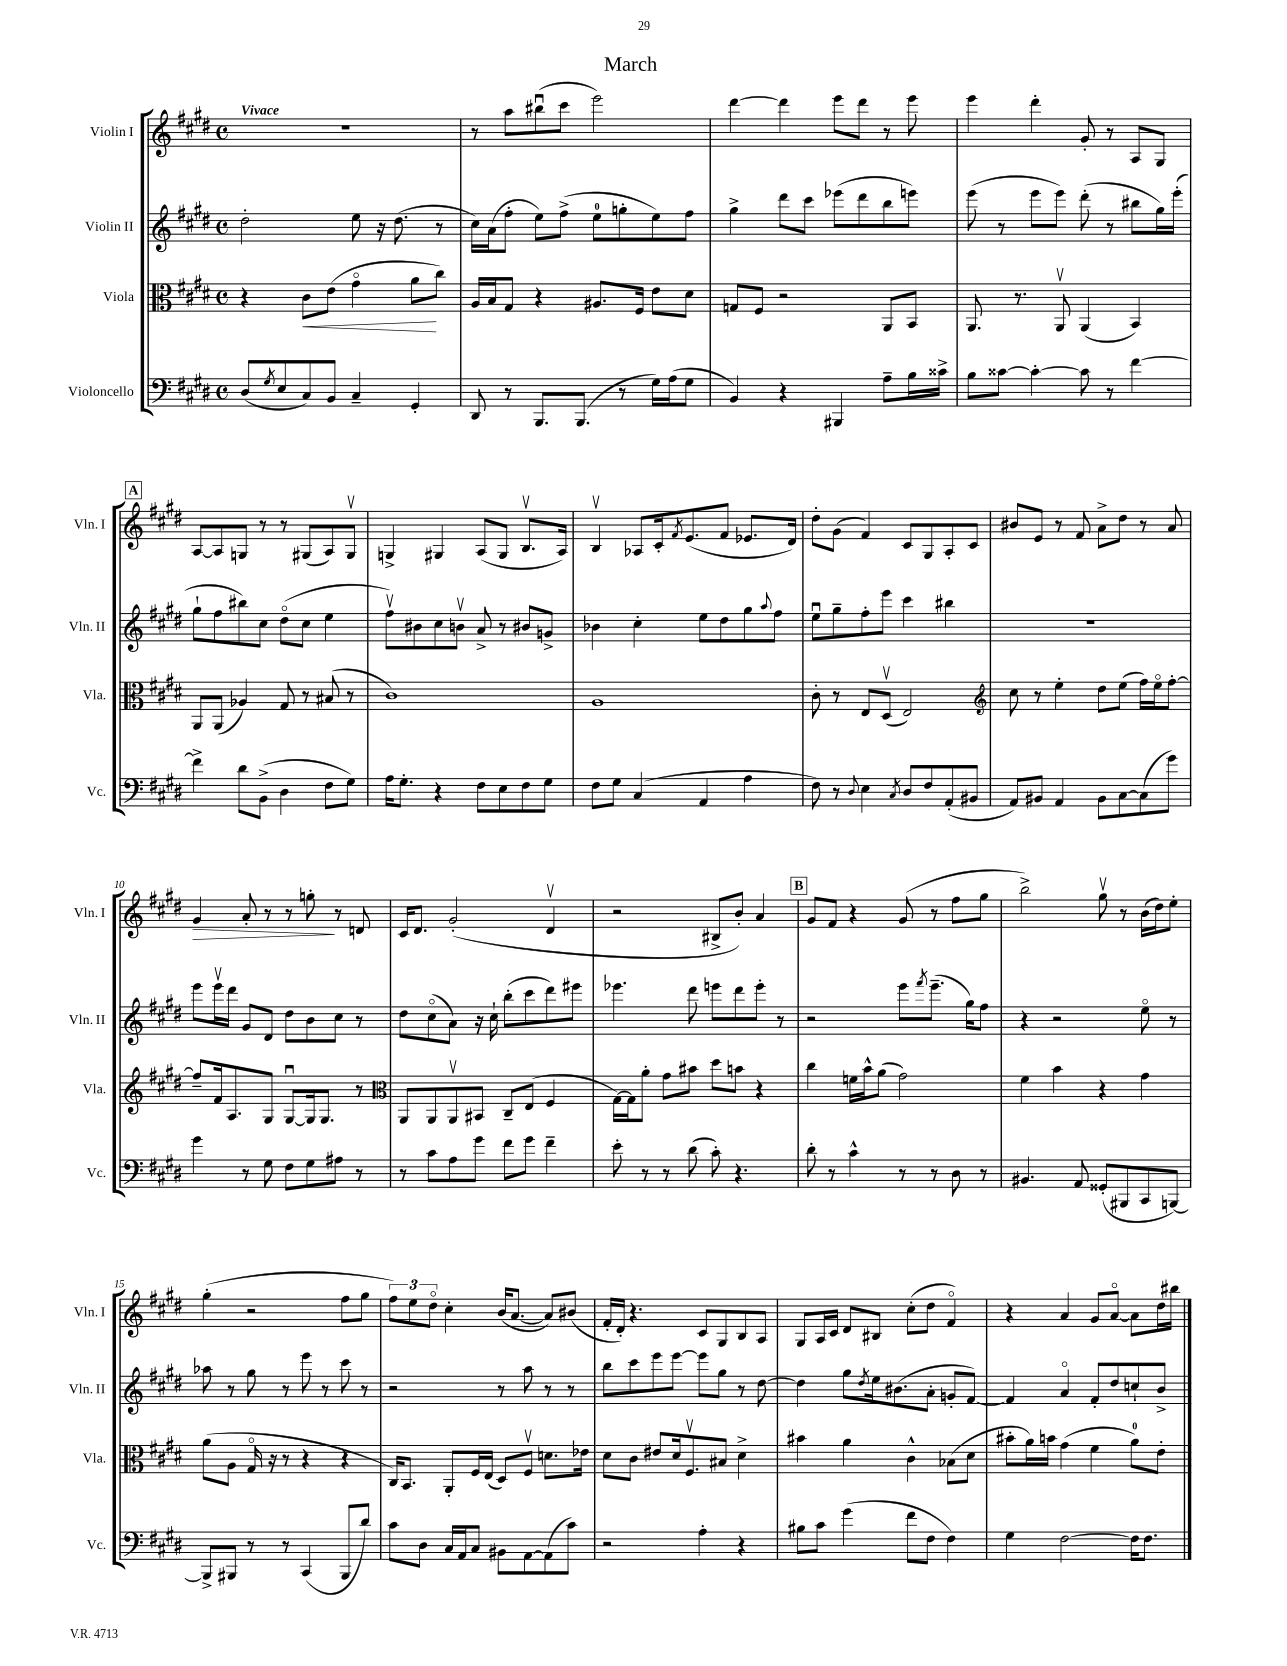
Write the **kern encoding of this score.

**kern	**kern	**kern	**kern
*staff4	*staff3	*staff2	*staff1
*clefF4	*clefC3	*clefG2	*clefG2
*k[f#c#g#d#]	*k[f#c#g#d#]	*k[f#c#g#d#]	*k[f#c#g#d#]
*M4/4	*M4/4	*M4/4	*M4/4
*met(c)	*met(c)	*met(c)	*met(c)
(8D#/L	4r	2dd#'\	1r
8qG#/	.	.	.
8E/	.	.	.
8C#/)	8c#\L	.	.
8BB/J	(8e\J	.	.
4C#~/	4g#o\	8ee\	.
.	.	16r	.
.	.	(8.dd#\	.
4GG#'/	8a\L	.	.
.	8cc#\J)	8r	.
=	=	=	=
8DD#/	16A/LL	16cc#\LL)	8r
.	16B/J	(16a\J	.
8r	8G#/J	8ff#'\J	8aa\L
8.BBB/L	4r	8ee\L)	(8bb#u\
.	.	(8ff#^\J	8ccc#\J
(8.BBB/J	.	.	.
.	8.A#/L	8ee\L	2eee\)
8r	.	8gg'\	.
.	16F#/Jk	.	.
16G#\LL)	8e\L	8ee\)	.
(16A\J	.	.	.
8G#\J	8d#\J	8ff#\J	.
=	=	=	=
4BB/)	8G/L	4gg#^\	[4ddd#\
.	8F#/J	.	.
4r	2r	8ddd#\L	4ddd#\]
.	.	8ccc#\J	.
4BBB#/	.	(8eee-\L	8eee\L
.	.	8ddd#\	8ddd#\J
8A~\L	8AA/L	8bb\	8r
16B\L	8BB/J	8eee\J)	8eee\
16c##^\JJ	.	.	.
=	=	=	=
8B\L	8.AA/	(8eee\	4eee\
[8c##\J	.	8r	.
.	8.r	.	.
4c##'\_	.	8eee\L	4ddd#'\
.	8AAv/	8eee\J)	.
8c##\]	(4AA/	(8ddd#'\	8g#'/
8r	.	8r	8r
[4f#\	4BB/)	8bb#\L	8A/L
.	.	16gg#\L)	8G#/J
.	.	(16eee'\JJ	.
=	=	=	=
4f#^\]	8AA/L	8gg#`\L	[8A/L
.	(8AA/J	8ff#\	8A/]
8d#\L	4A-/)	8bb#\)	8G/J
(8BB^\J	.	8cc#\J	8r
4D#\	8G#/	(8dd#o\L	8r
.	8r	8cc#\J	(8G#/L
8F#\L	(8B#/	4ee\	8A/)
8G#\J)	8r	.	8G#v/J
=	=	=	=
16A\LK	1c#)	8ff#v\L)	4G^/
8.G#'\J	.	.	.
.	.	8b#\	.
4r	.	8cc#\	4G#/
.	.	8bv\J	.
8F#\L	.	8a^/	(8A/L
8E\	.	8r	8G#/J
8F#\	.	8b#/L	8.Bv/L
8G#\J	.	8g^/J	.
.	.	.	16A/Jk)
=	=	=	=
8F#\L	1A	4b-\	4Bv/
8G#\J	.	.	.
(4C#/	.	4cc#'\	8A-/L
.	.	.	16c#'/k
.	.	.	8qf#/
.	.	.	(8.e/
4AA/	.	8ee\L	.
.	.	8dd#\	8f#/J
4A\	.	8gg#\	8.e-/L
.	.	8qqaa/	.
.	.	8ff#\J	.
.	.	.	16d#/Jk)
=	=	=	=
8F#\)	8c#'\	8eeu\L	8dd#'\L
8r	8r	8gg#~\	(8g#\J
8qqD#/	.	.	.
4E\	8E/L	8ff#'\	4f#/)
.	(8D#v/J	8eee\J	.
8qC#/	.	.	.
8D#/L	2E/)	4ccc#\	8c#/L
8F#/	.	.	8G#/
(8AA'/	.	4bb#\	8A'/
8BB#/J	.	.	8c#/J
=	=	=	=
*	*clefG2	*	*
8AA/L)	8cc#\	1r	8b#/L
8BB#/J	8r	.	8e/J
4AA/	4ee'\	.	8r
.	.	.	8f#/
8BB#\L	8dd#\L	.	8a^\L
[8C#\	(8ee\J	.	8dd#\J
(8C#\]	16ff#\LL)	.	8r
.	16eeo\J	.	.
8g#\J)	[8ff#'\J	.	8a/
=	=	=	=
4g#\	8ff#~/]L	8eee\L	4g#/
.	16f#/k	16eeev\L	.
.	8.A/	16ddd#\JJ	.
8r	.	8g#/L	8a'/
8G#\	8G#/J	8d#/J	8r
8F#\L	[8G#u/L	8dd#\L	8r
8G#\	16G#/]k	8b\	8gg'\
.	8.G#/J	.	.
8A#\J	.	8cc#\J	8r
8r	8r	8r	8d/
=	=	=	=
*	*clefC3	*	*
8r	8AA/L	8dd#\L	16c#/LK
.	.	.	8.d#/J
8c#\L	8AA/	(8cc#o\	.
8A\	8AAv/	8a\J)	(2g#'/
8g#\J	8BB#/J	16r	.
.	.	16cc#`\	.
8f#\L	8C#~/L	(8bb'\L	.
8g#\J	(8E/J	8ccc#\	.
4f#~\	4F#/	8ddd#\)	4d#v/
.	.	8eee#\J	.
=	=	=	=
8e'\	[16G#\LL)	4.eee-\	2r
.	16G#\]J	.	.
8r	8a'\J	.	.
8r	8g#\L	.	.
(8d#\	8b#\J	8ddd#\	.
8c#'\)	8dd#\L	8eee\L	8B#^/L
4.r	8b\J	8ddd#\	8b'/J)
.	4r	8eee'\J	4a/
.	.	8r	.
=	=	=	=
8d#'\	4cc#\	2r	8g#/L
8r	.	.	8f#/J
4c#^^\	16f\LL	.	4r
.	16b^^\J	.	.
.	(8a\J	.	.
8r	2g#\)	8eee\L	(8g#/
.	.	8qfff#/	.
8r	.	(8.eee~\J	8r
8D#\	.	.	8ff#\L
.	.	16gg#\LK)	.
8r	.	8ff#\J	8gg#\J
=	=	=	=
4.BB#/	4f#\	4r	2bb^\)
.	4b\	2r	.
8AA/	.	.	.
(8GG##'/L	4r	.	8gg#v\
8BBB#/	.	.	8r
8CC#/	4g#\	8eeo\	(16b\LL
.	.	.	16dd#\J)
[8BBB/J)	.	8r	8ee'\J
=	=	=	=
8BBB^/]L	(8a\L	8aa-\	(4gg#'\
8BBB#/J	8A\J	8r	.
8r	16G#o/	8gg#\	2r
.	16r	.	.
8r	8r	8r	.
(4CC#/	4r	8eee\	.
.	.	8r	.
8BBB#/L	4r	8ccc#\	8ff#\L
8d#/J)	.	8r	8gg#\J
=	=	=	=
8c#\L	16C#/LK)	2r	12ff#\L)
.	8.BB/J	.	.
.	.	.	12ee\
8D#\J	.	.	.
.	.	.	12dd#o\J
16C#/LL	8AA'/L	.	4cc#'\
16AA/J	.	.	.
8C#/J	16F#/L	.	.
.	(16E/JJ	.	.
8BB#\L	8D#/L)	8r	(16b/LK
.	.	.	[8.a/J
[8AA\	8F#v/J	8aa\	.
(8AA\]	8.d\L	8r	8a/]L)
8c#\J)	.	8r	(8b#/J
.	16e-\Jk	.	.
=	=	=	=
2r	8d#\L	8bb\L	16f#'/LL
.	.	.	16d#'/JJ)
.	8c#\J	8ccc#\	4.r
.	8e#/L	8eee\	.
.	16d#/k	[8eee\J	.
.	8.F#v/	.	.
4A'\	.	8eee\]L	8c#/L
.	8B#/J	8gg#\J	8G#/
4r	4d#^\	8r	8B/
.	.	[8dd#\	8A/J
=	=	=	=
8B#\L	4b#\	4dd#\]	8G#/L
8c#\J	.	.	16A/L
.	.	.	16c#/JJ
(4g#\	4a\	8gg#\L	8d#/L
.	.	8qdd#/	.
.	.	16ee\k	8B#/J
.	.	(8.b#\	.
8f#\L	4c#^^\	.	(8cc#'\L
8F#\J	.	8a'\J	8dd#\J
4F#\)	(8B-\L	8g'/L	4f#o/)
.	8d#\J	[8f#/J)	.
=	=	=	=
4G#\	8b#'\L	4f#/]	4r
.	16a\L)	.	.
.	16b\JJ	.	.
[2F#\	(4g#\	4ao/	4a/
.	4f#\	8f#'/L	8g#/L
.	.	8dd#/	[8ao/J
16F#\]LK	8a\L)	8cc`/	8a\]L
8.F#\J	.	.	.
.	8e'\J	8b^/J	16dd#\L
.	.	.	16bb#\JJ
==	==	==	==
*-	*-	*-	*-
